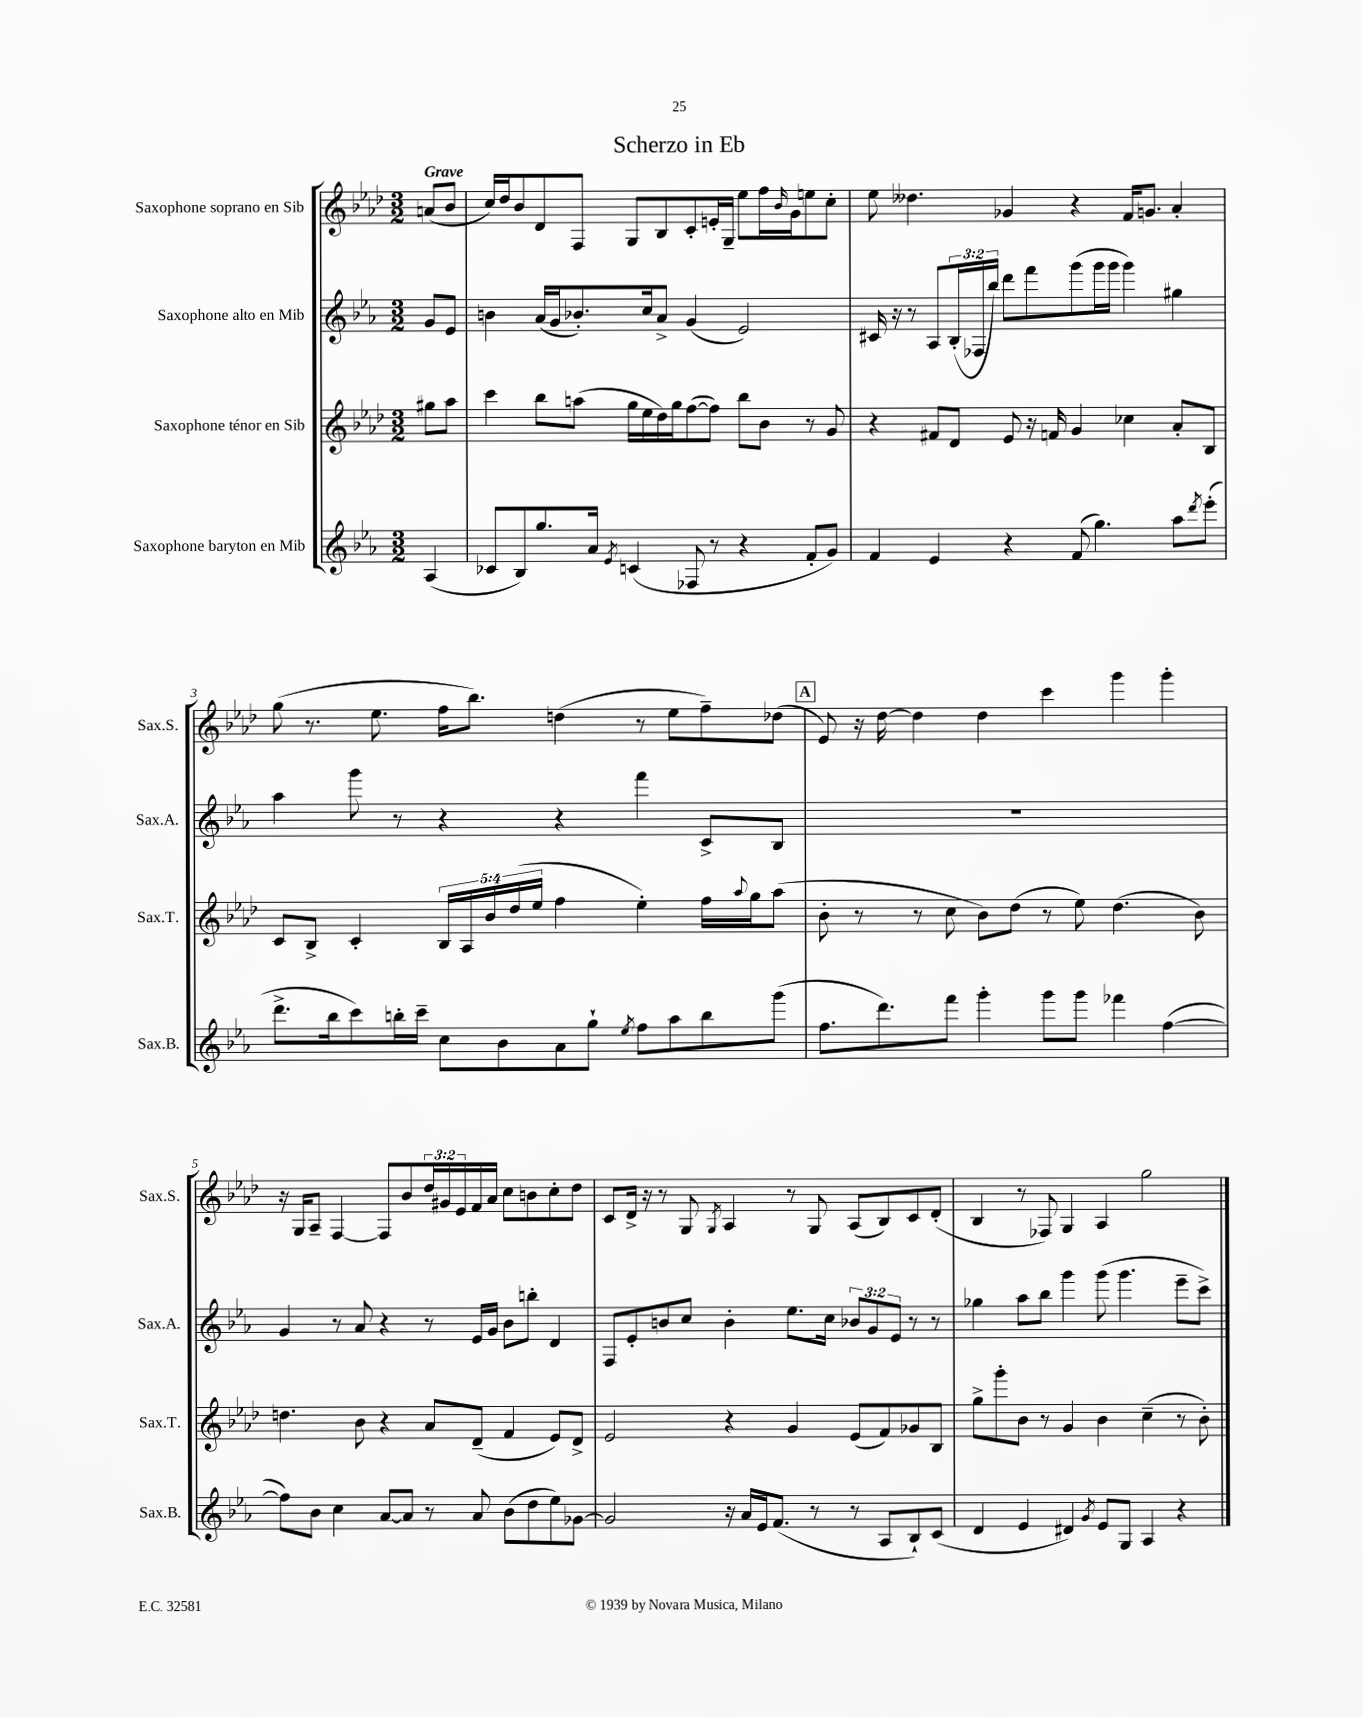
\header { title = "Scherzo in Eb" }
<<
\new StaffGroup <<
\new Staff = "s0" \with { instrumentName = "Saxophone soprano en Sib" shortInstrumentName = "Sax.S." } {
    \clef treble \key aes \major \numericTimeSignature \time 3/2 \override Staff.TupletNumber.text = #tuplet-number::calc-fraction-text \partial 4 \tempo "Grave"
    a'8( bes'8 |
    c''16) des''16 bes'8 des'8 f8 g8 bes8 c'8-. e'16-. g16-- ees''8 f''16 \grace { bes'16 } g'16 e''8 c''8-. |
    ees''8 deses''4. ges'4 r4 f'16 g'8. aes'4-. |
    g''8( r8. ees''8. f''16 bes''8.) d''4( r8 ees''8 f''8--) des''8( |
    \mark \markup { \box "A" } ees'8) r16 des''16~ des''4 des''4 c'''4 g'''4 g'''4-. |
    r16 g16 aes8-- f4~ f8 bes'8 \tuplet 3/2 { des''16 gis'16 ees'16 } f'16 aes'16 c''8 b'8 c''8-. des''8 |
    c'8 des'16-> r16 r8 g8 \acciaccatura { g8 } aes4 r8 g8 aes8( bes8) c'8 des'8-.( |
    bes4 r8 fes8) g4 aes4 g''2 \bar "|." |
}
\new Staff = "s1" \with { instrumentName = "Saxophone alto en Mib" shortInstrumentName = "Sax.A." } {
    \clef treble \key ees \major \numericTimeSignature \time 3/2 \override Staff.TupletNumber.text = #tuplet-number::calc-fraction-text \partial 4
    g'8 ees'8 |
    b'4 aes'16( g'16 bes'8.-.) c''16 aes'8-> g'4( ees'2) |
    cis'16 r16 r8 aes8 \tuplet 3/2 { bes16-.( fes16 bes''16) } d'''8 f'''8 g'''8( g'''16 g'''16 g'''4) gis''4 |
    aes''4 g'''8 r8 r4 r4 f'''4 c'8-> bes8 |
    \mark \markup { \box "A" } R1. |
    g'4 r8 aes'8 r4 r8 ees'16 g'16 bes'8 b''8-. d'4 |
    f8 ees'8-. b'8 c''8 b'4-. ees''8. c''16 \tuplet 3/2 { bes'8 g'8 ees'8 } r8 r8 |
    ges''4 aes''8 bes''8 g'''4 g'''8( g'''4. ees'''8-- c'''8->) \bar "|." |
}
\new Staff = "s2" \with { instrumentName = "Saxophone ténor en Sib" shortInstrumentName = "Sax.T." } {
    \clef treble \key aes \major \numericTimeSignature \time 3/2 \override Staff.TupletNumber.text = #tuplet-number::calc-fraction-text \partial 4
    gis''8 aes''8 |
    c'''4 bes''8 a''8( g''16 ees''16 des''16) g''16 f''8~( f''8) bes''8 bes'8 r8 g'8 |
    r4 fis'8 des'8 ees'8 r16 f'16 g'4 ces''4 aes'8-. bes8 |
    c'8 bes8-> c'4-. \tuplet 5/4 { bes16 aes16 bes'16 des''16( ees''16 } f''4 ees''4-.) f''16 \appoggiatura { aes''8 } g''16 aes''8( |
    \mark \markup { \box "A" } bes'8-. r8 r8 c''8 bes'8) des''8( r8 ees''8) des''4.( bes'8) |
    d''4. bes'8 r4 aes'8 des'8--( f'4 ees'8) des'8-> |
    ees'2 r4 g'4 ees'8( f'8) ges'8 bes8 |
    g''8-> g'''8-. bes'8 r8 g'4 bes'4 c''4--( r8 bes'8-.) \bar "|." |
}
\new Staff = "s3" \with { instrumentName = "Saxophone baryton en Mib" shortInstrumentName = "Sax.B." } {
    \clef treble \key ees \major \numericTimeSignature \time 3/2 \partial 4
    aes4( |
    ces'8 bes8) g''8. aes'16 \acciaccatura { ees'8 } c'4( fes8 r8 r4 f'8-. g'8) |
    f'4 ees'4 r4 f'8( g''4.) aes''8 \acciaccatura { d'''8 } ees'''8-.( |
    d'''8.-> bes''16 c'''8) b''16-. c'''16-- c''8 bes'8 aes'8 g''8-! \acciaccatura { ees''8 } f''8 aes''8 b''8 g'''8( |
    \mark \markup { \box "A" } f''8. d'''8.) f'''8 g'''4-. g'''8 g'''8 fes'''4 f''4~( |
    f''8) bes'8 c''4 aes'8~ aes'8 r8 aes'8 bes'8( d''8 ees''8) ges'8~ |
    ges'2 r16 aes'16 ees'16 f'8.( r8 r8 aes8 bes8-!) c'8( |
    d'4 ees'4 dis'4) \acciaccatura { g'8 } ees'8 g8 aes4 r4 \bar "|." |
}
>>
>>
